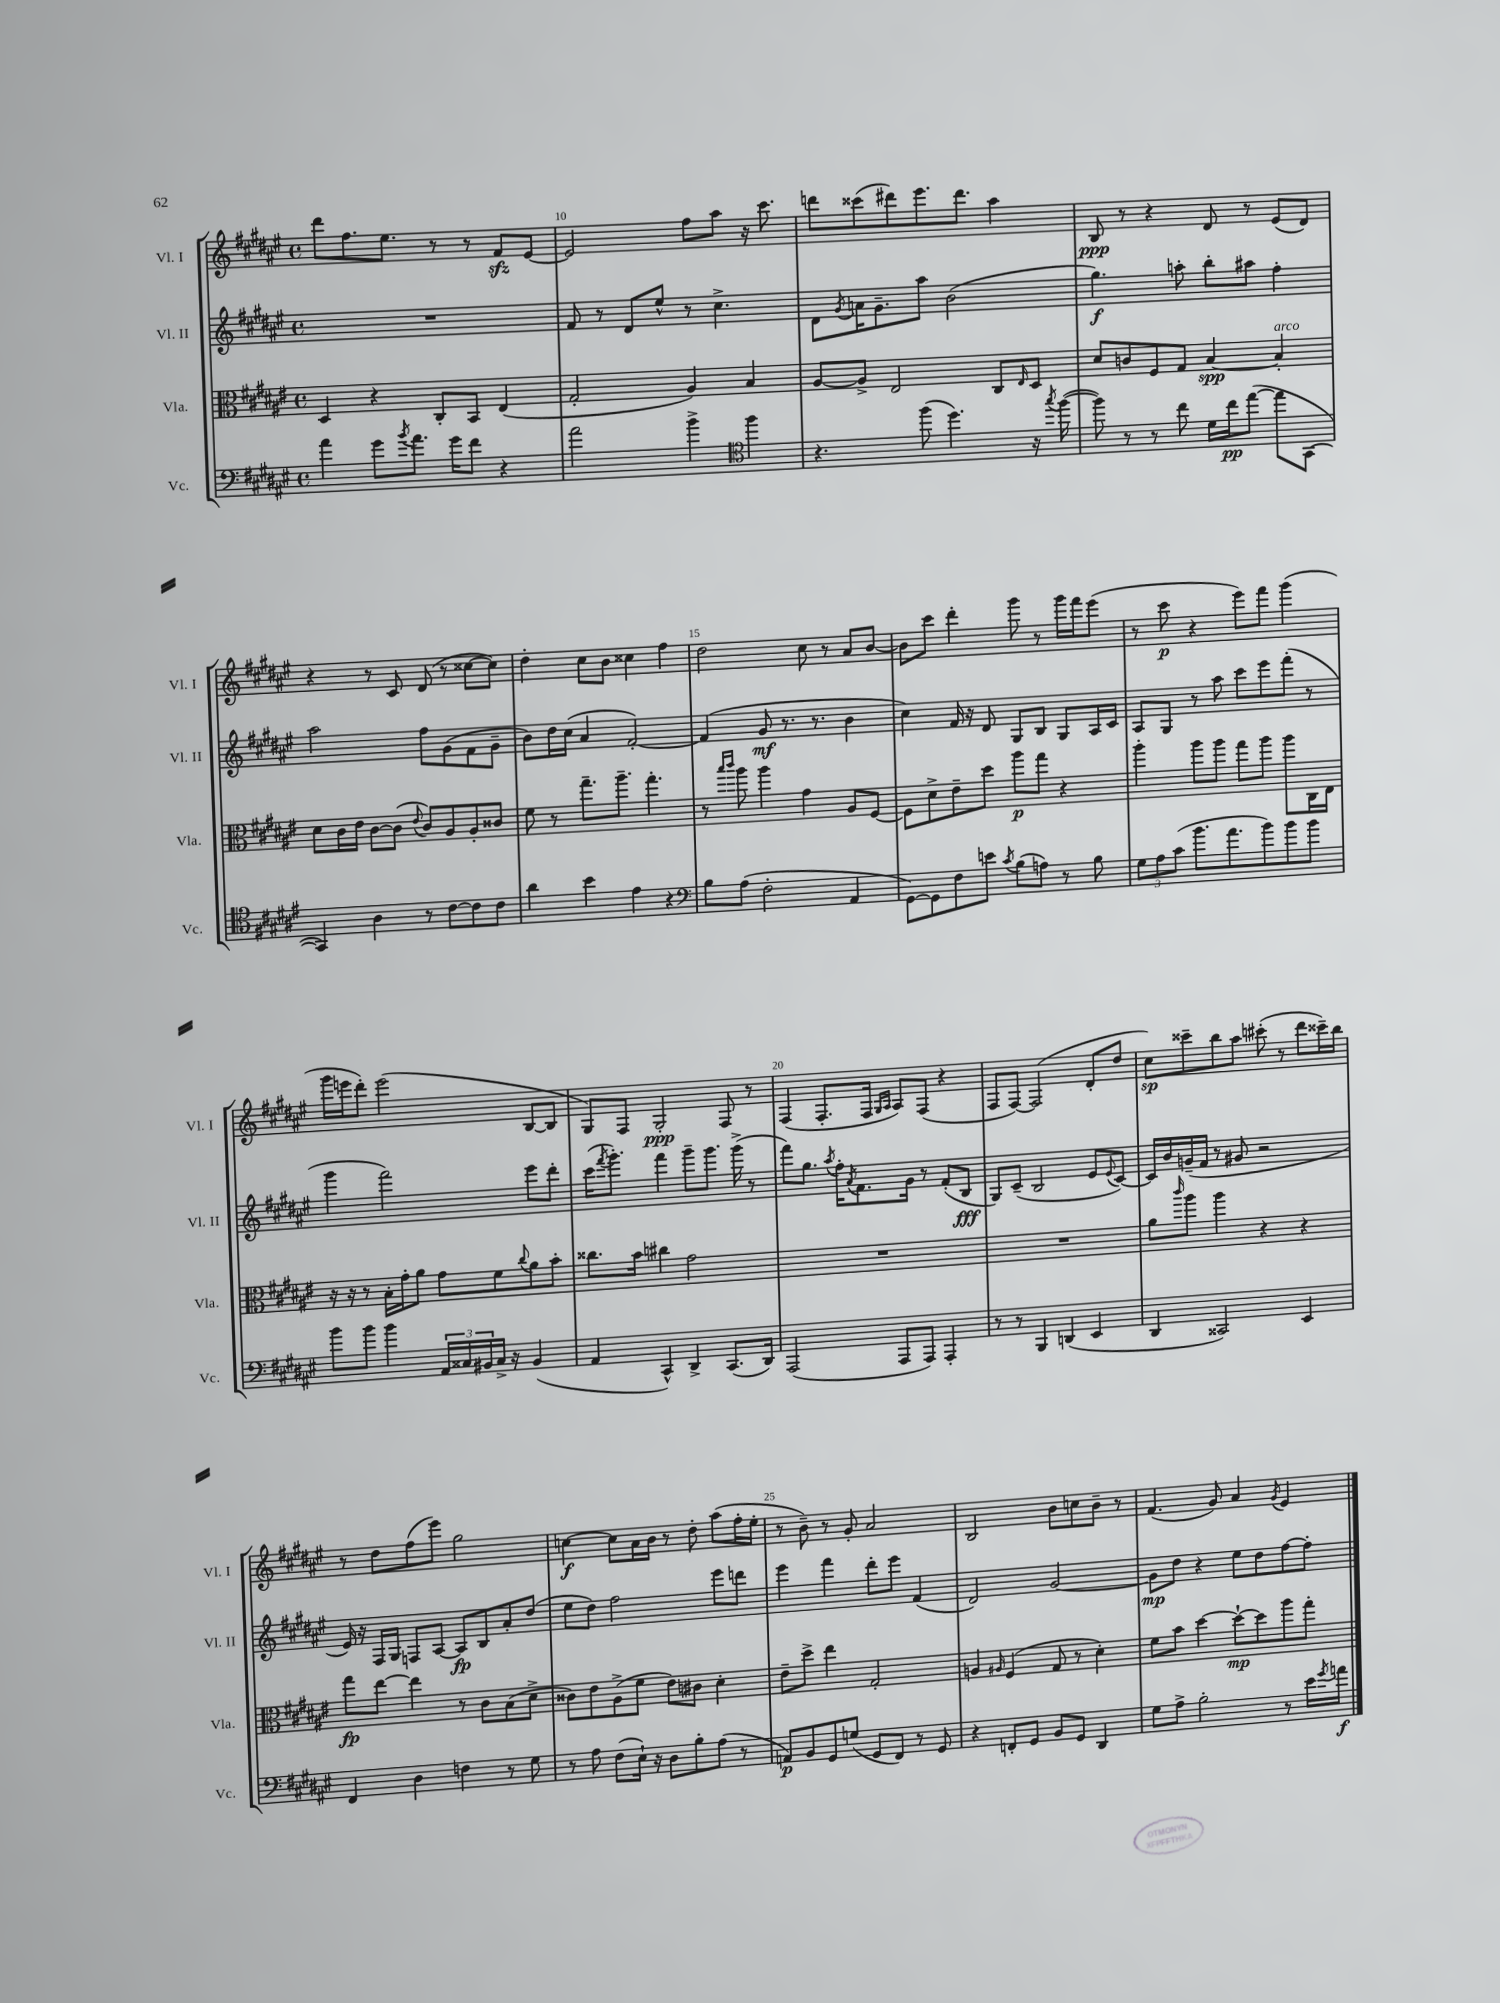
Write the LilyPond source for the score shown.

<<
\new StaffGroup <<
\new Staff = "s0" \with { instrumentName = "Vl. I" shortInstrumentName = "Vl. I" } {
    \clef treble \key fis \major \defaultTimeSignature \time 4/4
    dis'''8 fis''8. eis''8. r8 r8 fis'8\sfz eis'8~ |
    eis'2 fis''8 ais''8 r16 cis'''8. |
    d'''8 cisis'''8( dis'''8) eis'''8. dis'''8. ais''4 |
    b8\ppp r8 r4 dis'8 r8 eis'8( dis'8) |
    r4 r8 cis'8 dis'8( r8 cisis''8~ cisis''8) |
    dis''4-. cis''8 b'8 cisis''4 fis''4 |
    dis''2 cis''8 r8 ais'8 b'8~ |
    b'8 cis'''8 dis'''4-. gis'''8 r8 gis'''16 fis'''16 eis'''8( |
    r8 cis'''8\p r4 eis'''8) fis'''8 gis'''4( |
    gis'''16 e'''16 dis'''8-.) e'''2( b8~ b8 |
    gis8) fis8 gis2-.\ppp fis8 r8 |
    fis4( fis8.-. fis16 \grace { gis16 ais16 } ais8) fis8( r4 |
    fis8 fis8~) fis2( dis'8-. dis''8 |
    cis''8\sp) cisis'''8-- b''8 ais''8 cis'''8-.( r8 dis'''8 cisis'''16--) b''16 |
    r8 dis''8 fis''8( eis'''8) gis''2 |
    c''4~\f c''8 ais'16 b'16 r8 dis''8-. ais''8( fis''16-. eis''16-. |
    r8 b'8--) r8 gis'8-. ais'2 |
    b2 b'8 c''8 b'8-- r8 |
    fis'4.( gis'8) ais'4 \acciaccatura { gis'8 } eis'4 \bar "|." |
}
\new Staff = "s1" \with { instrumentName = "Vl. II" shortInstrumentName = "Vl. II" } {
    \clef treble \key fis \major \defaultTimeSignature \time 4/4
    R1 |
    fis'8 r8 dis'8 eis''8-^ r8 cis''4.-> |
    dis'8 \acciaccatura { gis'8 } a'16 gis'8.-- ais''8 b'2( |
    gis''4.\f) a''8-. b''8-. ais''8 fis''4-. |
    ais''2 fis''8 gis'8( fis'8 gis'8-- |
    b'8) dis''16 cis''16( ais'4 fis'2~-.) |
    fis'4( gis'8\mf r8. r8. b'4 |
    cis''4) fis'16 r16 dis'8 gis8 b8 gis8 ais16 cis'16 |
    ais8 gis8 r8 ais''8 cis'''8 eis'''8 fis'''8-.( r8 |
    gis'''4 fis'''2) eis'''8 dis'''8-. |
    cis'''16( \acciaccatura { fis'''8 } gis'''8.-.) fis'''4 gis'''8-- gis'''8. gis'''16->( r8 |
    fis'''8) gis''8. \acciaccatura { ais''8 } fis''16-. \acciaccatura { ais'8 } fis'8. gis'16 r8 fis'8-.( b8\fff |
    gis8) cis'8--( b2 eis'8 \appoggiatura { eis'8 } cis'8~) |
    cis'16 b'16 g'16--( fis'16 r8 gis'8 r2 |
    eis'16) r16 fis16 gis16 f8 ais8~ ais8\fp b8 ais'8-. dis''8( |
    eis''8 dis''8) fis''2 eis'''8 d'''8 |
    eis'''4 fis'''4 dis'''8-. eis'''8 fis'4( |
    dis'2) gis'2~ |
    gis'8\mp dis''8 r4 eis''8 dis''8 fis''8~ fis''8-. \bar "|." |
}
\new Staff = "s2" \with { instrumentName = "Vla." shortInstrumentName = "Vla." } {
    \clef alto \key fis \major \defaultTimeSignature \time 4/4
    dis4 r4 cis8-. b,8 eis4( |
    gis2-. ais4) b4 |
    ais8~ ais8-> eis2 cis8 \grace { eis16 } dis8 |
    dis'8 c'8 fis8 gis8 b4~\spp b4-.^\markup { \italic "arco" } |
    dis'8 cis'16 eis'16 cis'8~ cis'8( \appoggiatura { eis'8 } cis'8) ais8 ais8-. cisis'8 |
    fis'8 r8 gis''8.-- ais''8.-- gis''4.-. |
    r8 \grace { b''16 cis'''16 } ais''8 ais''4 gis'4 ais8 fis8~ |
    fis8 dis'8-> eis'8-- dis''8 ais''8\p gis''8 r4 |
    ais''4-. ais''8 ais''8 gis''8 ais''8 ais''8 cis16 eis16 |
    r16 r16 r8 b16-. gis'16-. ais'8 gis'8 fis'8 \appoggiatura { cis''8 } ais'8 b'8-. |
    cisis''8. b'16 cis''4 gis'2 |
    R1 |
    R1 |
    ais'8 \grace { cis'''16 } ais''8 ais''4 r4 r4 |
    gis''8\fp eis''8~ eis''4 r8 cis'8 b8( dis'8-> |
    cisis'8) eis'8 ais8->( fis'8 eis'8) cis'8 dis'4-. |
    eis'8-- dis''8-> eis''4 gis2-. |
    a4 \grace { ais16 } fis4( gis8 r8 dis'4-.) |
    fis'8 b'8 dis''4~ dis''8~-!\mp dis''8 ais''8 gis''8-. \bar "|." |
}
\new Staff = "s3" \with { instrumentName = "Vc." shortInstrumentName = "Vc." } {
    \clef bass \key fis \major \defaultTimeSignature \time 4/4
    ais'4 gis'8 \acciaccatura { b'8 } ais'8. gis'16 fis'8 r4 |
    ais'2 b'4-> \clef tenor fis''4 |
    r4. fis''8( dis''4.) r16 \acciaccatura { gis''8 } fis''16~( |
    fis''8) r8 r8 cis''8 dis'16 cis''16\pp eis''8~( eis''8 gis,8~ |
    gis,4) ais4 r8 cis'8~ cis'8 cis'8 |
    ais'4 b'4 eis'4 r4 |
    \clef bass b8 ais8( fis2-. ais,4 |
    gis,8~) gis,8 fis8 e'8 \acciaccatura { cis'8 } b8( a8) r8 b8 |
    \tuplet 3/2 { gis8 ais8 cis'8( } b'8. ais'8. b'8) b'8 b'8 |
    b'8 b'8 b'4 \tuplet 3/2 { ais,16 cisis16 bis,16 } cisis16-> r16 bis,4( |
    ais,4 cis,4-^) dis,4-> cis,8.( dis,16) |
    ais,,2( ais,,8 ais,,8) ais,,4-. |
    r8 r8 b,,4 d,4( eis,4 |
    dis,4 cisis,2) eis,4 |
    fis,4 dis4 f4 r8 gis8 |
    r8 ais8 fis8( eis16-!) r16 dis8 b8-. ais8( r8 |
    a,8\p) b,8 gis,8 g8( gis,8 fis,8) r8 gis,8 |
    r4 f,8-. gis,8 b,8 gis,8 dis,4 |
    gis8 ais8-> b2-. r8 eis'16 \acciaccatura { gis'8 } a'16\f \bar "|." |
}
>>
>>
\layout { \context { \Score currentBarNumber = #9 \override BarNumber.break-visibility = ##(#f #t #t) barNumberVisibility = #(every-nth-bar-number-visible 5) } }
